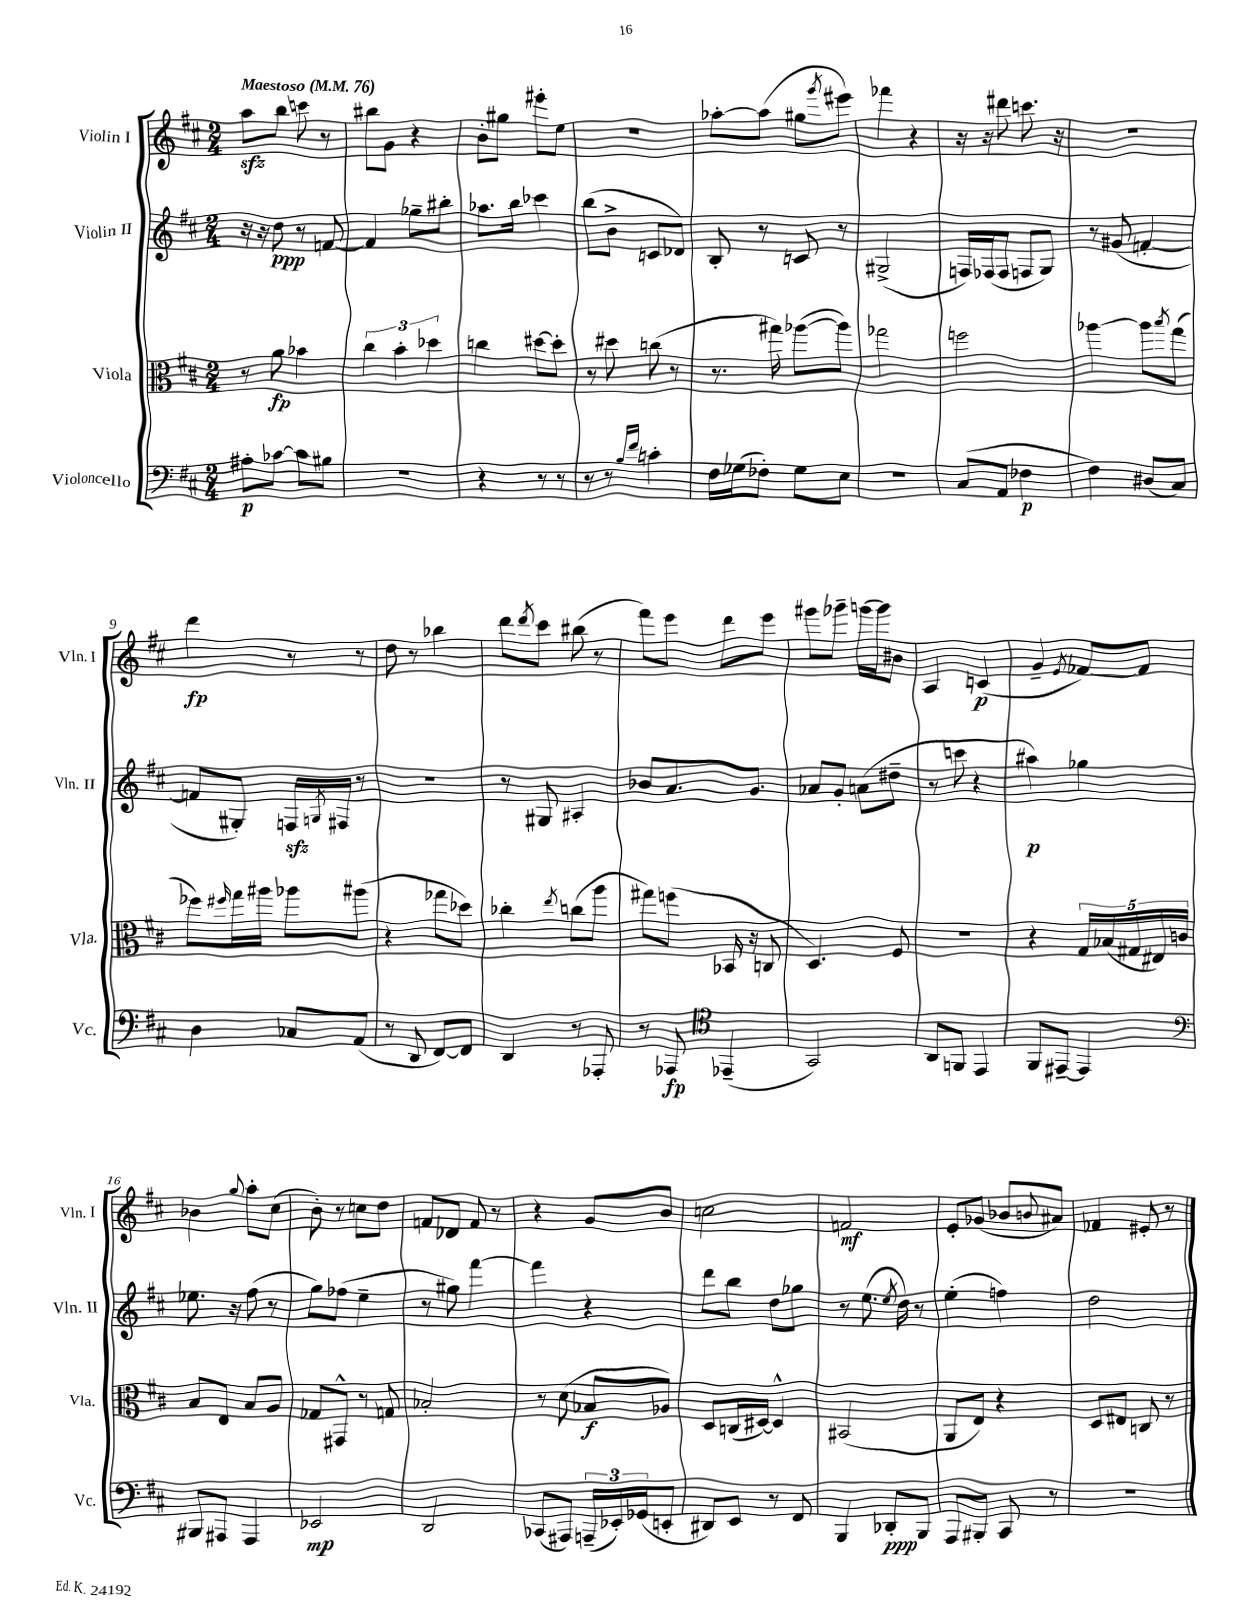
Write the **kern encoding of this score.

**kern	**dynam	**kern	**dynam	**kern	**dynam	**kern	**dynam
*part4	*part4	*part3	*part3	*part2	*part2	*part1	*part1
*staff4	*staff4	*staff3	*staff3	*staff2	*staff2	*staff1	*staff1
*I"Violoncello	*	*I"Viola	*	*I"Violin II	*	*I"Violin I	*
*I'Vc.	*	*I'Vla.	*	*I'Vln. II	*	*I'Vln. I	*
*clefF4	*	*clefC3	*	*clefG2	*	*clefG2	*
*k[f#c#]	*	*k[f#c#]	*	*k[f#c#]	*	*k[f#c#]	*
*M2/4	*	*M2/4	*	*M2/4	*	*M2/4	*
*MM76	*	*MM76	*	*MM76	*	*MM76	*
=1	=1	=1	=1	=1	=1	=1	=1
!	!	!	!	!	!	!LO:TX:a:B:t=Maestoso	!
8A#X'\L	p	8r	.	16r	.	8aazz\L	.
.	.	.	.	16r	.	.	.
[8c-X\J	.	8a\	fp	8dd\	ppp	8bb\J	.
8c-\L]	.	4b-X\	.	8r	.	8cccn\	.
8B#X\J	.	.	.	[8fn/	.	8r	.
=2	=2	=2	=2	=2	=2	=2	=2
2r	.	6cc#\	.	4f/]	.	8bb#X\L	.
.	.	.	.	.	.	8g\J	.
.	.	6b'\	.	.	.	.	.
.	.	.	.	8gg-X~\L	.	4r	.
.	.	6dd-X\	.	.	.	.	.
.	.	.	.	8bb#X'\J	.	.	.
=3	=3	=3	=3	=3	=3	=3	=3
4r	.	4ccn\	.	8.aa-X\L	.	8b'\L	.
.	.	.	.	.	.	8gg#X\J	.
.	.	.	.	16bb\Jk	.	.	.
8r	.	[8dd#X\L	.	4ccc-X\	.	8eee#X'\L	.
8r	.	8dd#'\J]	.	.	.	8ee\J	.
=4	=4	=4	=4	=4	=4	=4	=4
8r	.	8r	.	(8bb\L	.	2r	.
8r	.	8dd#X\	.	8b^\J	.	.	.
16qqB/LL	.	.	.	.	.	.	.
16qqf#/JJ	.	.	.	.	.	.	.
4cn'\	.	(8ccn\	.	8cn/L	.	.	.
.	.	8r	.	8d-X/J)	.	.	.
=5	=5	=5	=5	=5	=5	=5	=5
16F#\LL	.	8.r	.	8B'/	.	[8aa-X'\L	.
(16G-X\J	.	.	.	.	.	.	.
8F-X'\J)	.	.	.	8r	.	(8aa-\J]	.
.	.	16gg#X\)	.	.	.	.	.
8G-\L	.	([8aa-X\L	.	8cn/	.	8gg#X\L	.
.	.	.	.	.	.	8qggg/	.
8E\J	.	8aa-\J])	.	8r	.	8eee#X\J)	.
=6	=6	=6	=6	=6	=6	=6	=6
2r	.	2gg-X\	.	(2G#X^/	.	4fff-X\	.
.	.	.	.	.	.	4r	.
=7	=7	=7	=7	=7	=7	=7	=7
(8C#/L	.	2ffn\	.	16Fn/LL)	.	16r	.
.	.	.	.	(16F-X/J	.	16r	.
8AA/J	.	.	.	8F-/J	.	8ddd#X\	.
4F-X\	p	.	.	8Fn/L	.	8.cccn\	.
.	.	.	.	8G/J)	.	.	.
.	.	.	.	.	.	16r	.
=8	=8	=8	=8	=8	=8	=8	=8
4F#\)	.	[4aa-X\	.	8r	.	2r	.
.	.	.	.	(8g#X/	.	.	.
(8D#X/L	.	8aa-\L]	.	[4fn'/	.	.	.
.	.	8qbb/	.	.	.	.	.
8C#/J)	.	(8gg\J	.	.	.	.	.
!!LO:LB:g=z
=9	=9	=9	=9	=9	=9	=9	=9
4D\	.	8ff-X\L)	.	8fn/L]	.	4ddd\	fp
.	.	16qqff#X/	.	.	.	.	.
.	.	16gg\L	.	8G#X'/J)	.	.	.
.	.	16aa#X\JJ	.	.	.	.	.
8C-X/L	.	8aa-X\L	.	16Fnzz/LL	.	8r	.
.	.	.	.	8qGn/	.	.	.
.	.	.	.	16F#X/JJ	.	.	.
(8AA/J	.	(8aa#X\J	.	8r	.	8r	.
=10	=10	=10	=10	=10	=10	=10	=10
8r	.	4r	.	2r	.	8dd\	.
8DD/	.	.	.	.	.	8r	.
[8FF#/L)	.	8gg-X\L	.	.	.	4bb-X\	.
8FF#/J]	.	8dd-X\J)	.	.	.	.	.
=11	=11	=11	=11	=11	=11	=11	=11
4DD/	.	4cc-X'\	.	8r	.	8ddd\L	.
.	.	.	.	.	.	8qddd/	.
.	.	.	.	8G#X/	.	8ccc#\J	.
.	.	8qee/	.	.	.	.	.
8r	.	(8ccn\L	.	4A#X'/	.	(8bb#X\	.
8AAA-X'/	.	8aa\J	.	.	.	8r	.
=12	=12	=12	=12	=12	=12	=12	=12
8r	.	8gg#X\L)	.	8b-X/L	.	8fff#\L)	.
8AAA-X/	fp	(8ffn\J	.	8.a/	.	8eee\J	.
*clefC4	*	*	*	*	*	*	*
(4EE-X~/	.	16BB-X/	.	.	.	8ddd\L	.
.	.	16r	.	8.g/J	.	.	.
.	.	8Cn/	.	.	.	8eee\J	.
=13	=13	=13	=13	=13	=13	=13	=13
2GG/)	.	4.D/)	.	8a-X/L	.	8ggg#X\L	.
.	.	.	.	8g'/J	.	8ggg-X~\J	.
.	.	.	.	(8an\L	.	[16gggn\LL	.
.	.	.	.	.	.	16ggg\J]	.
.	.	8F#/	.	8dd#X~\J	.	8b#X\J	.
=14	=14	=14	=14	=14	=14	=14	=14
8AA/L	.	2r	.	8r	.	4A/	.
8FFn/J	.	.	.	8cccn\	.	.	.
4EE/	.	.	.	4r	.	(4cn/	p
=15	=15	=15	=15	=15	=15	=15	=15
8FF#/L	.	4r	.	4aa#X\)	p	4g~/	.
[8EE#X~/J	.	.	.	.	.	.	.
.	.	.	.	.	.	8qe/	.
4EE#/]	.	20G/LL	.	4gg-X\	.	[8f-X/L)	.
.	.	(20B-X/	.	.	.	.	.
.	.	20G#X/	.	.	.	.	.
.	.	.	.	.	.	8f-/J]	.
.	.	20E#X/)	.	.	.	.	.
.	.	20cn/JJ	.	.	.	.	.
!!LO:LB:g=z
=16	=16	=16	=16	=16	=16	=16	=16
*clefF4	*	*	*	*	*	*	*
8BBB#X/L	.	8B/L	.	8.ee-X\	.	4b-X\	.
8AAA#X/J	.	8E/J	.	.	.	.	.
.	.	.	.	16r	.	.	.
.	.	.	.	.	.	8qqgg/	.
4AAA#/	.	8B/L	.	(8ff#\	.	8aa'\L	.
.	.	8A/J	.	8r	.	(8cc#\J	.
=17	=17	=17	=17	=17	=17	=17	=17
2EE-X/	mp	8G-X/L	.	8gg\L)	.	8b'\)	.
.	.	8GG#X^^/J	.	(8ff-X\J	.	8r	.
.	.	8r	.	4ee~\	.	8ccn\L	.
.	.	8Gn/	.	.	.	8dd\J	.
=18	=18	=18	=18	=18	=18	=18	=18
2DD/	.	2B-X'/	.	8r	.	8fn/L	.
.	.	.	.	8gg#X\)	.	8d-X/J	.
.	.	.	.	[4fff#\	.	8f/	.
.	.	.	.	.	.	8r	.
=19	=19	=19	=19	=19	=19	=19	=19
(8CC-X/L	.	8r	.	4fff#\]	.	4r	.
8AAA#X/J)	.	(8d\	.	.	.	.	.
(24AAAn~/LL	.	8B-X/L	f	4r	.	8g/L	.
24EE-X'/)	.	.	.	.	.	.	.
(24GG-X/J	.	.	.	.	.	.	.
8EEn'/J	.	8A-X/J)	.	.	.	8b/J	.
=20	=20	=20	=20	=20	=20	=20	=20
8DD#X/L)	.	8D/L	.	8ddd\L	.	2ccn\	.
8EE/J	.	(16Cn/L	.	8bb\J	.	.	.
.	.	[16D#X/JJ)	.	.	.	.	.
8r	.	4D#^^/]	.	8dd\L	.	.	.
8FF#/	.	.	.	8gg-X\J	.	.	.
=21	=21	=21	=21	=21	=21	=21	=21
4BBB/	.	(2BB#X/	.	8r	.	2fn/	mf
.	.	.	.	(8.ee\	.	.	.
8DD-X'/L	ppp	.	.	.	.	.	.
.	.	.	.	8qee/	.	.	.
.	.	.	.	16dd\)	.	.	.
8BBB/J	.	.	.	8r	.	.	.
=22	=22	=22	=22	=22	=22	=22	=22
8AAA/L	.	8AA/L	.	(4ee'\	.	8e'/L	.
8BBB#X'/J	.	8E/J)	.	.	.	(8g-X/J	.
8CC#/	.	4r	.	4ffn\)	.	8b-X/L	.
.	.	.	.	.	.	8qqbn/	.
8r	.	.	.	.	.	8a#X/J)	.
=23	=23	=23	=23	=23	=23	=23	=23
2r	.	8D/L	.	2dd\	.	4f-X/	.
.	.	8E#X/J	.	.	.	.	.
.	.	8Cn/	.	.	.	8e#X'/	.
.	.	8r	.	.	.	8r	.
==	==	==	==	==	==	==	==
*-	*-	*-	*-	*-	*-	*-	*-
